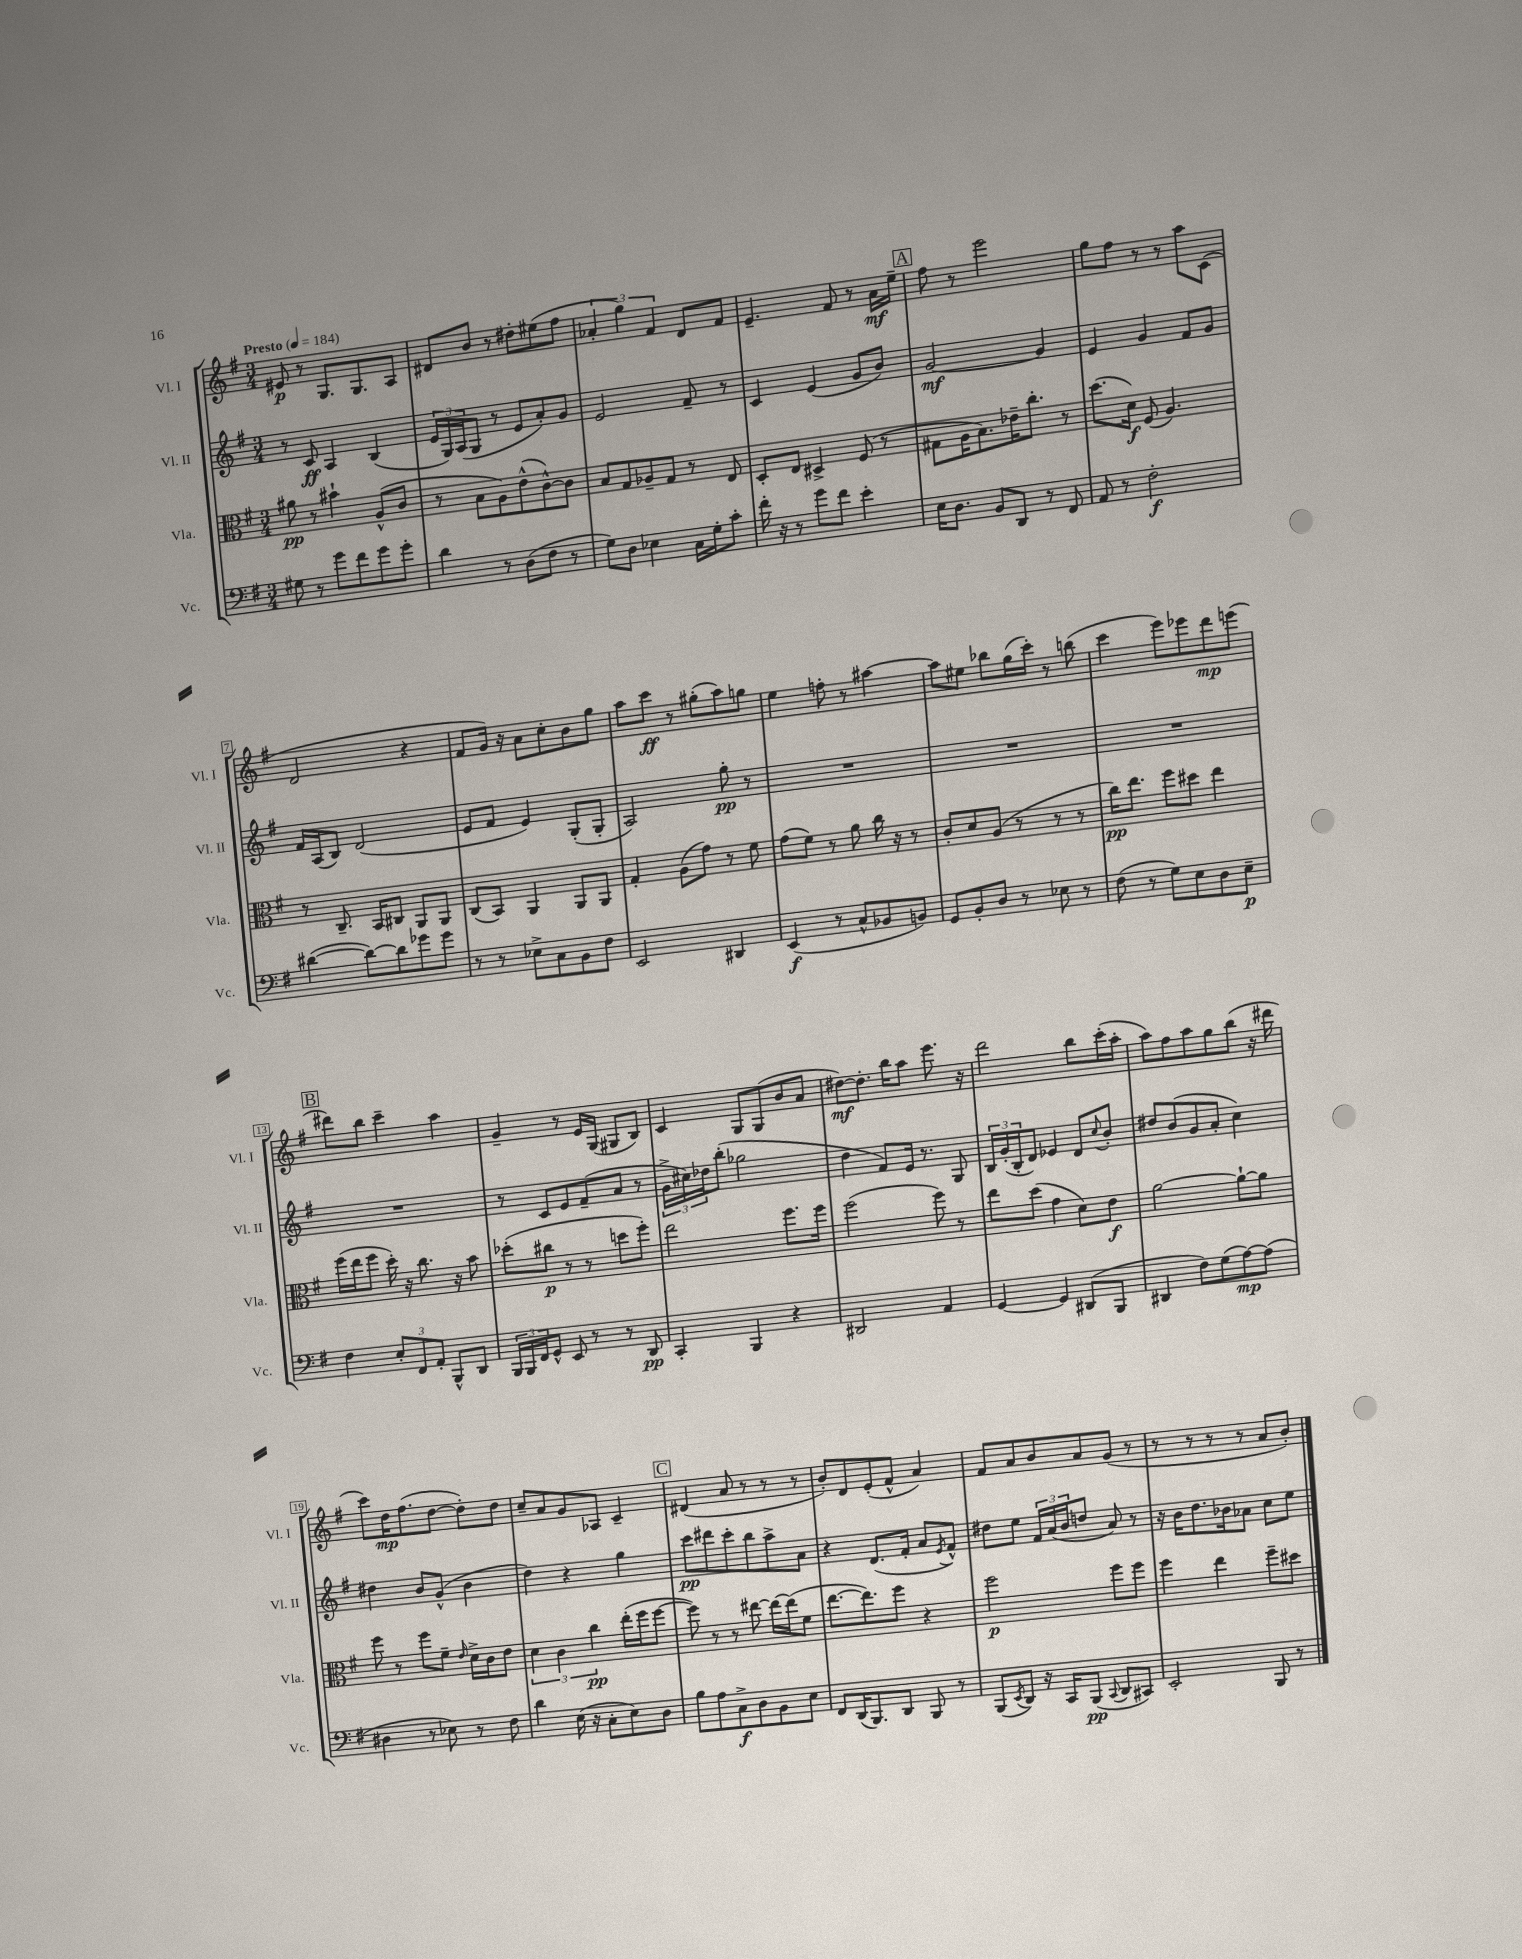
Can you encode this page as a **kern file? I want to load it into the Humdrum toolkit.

**kern	**kern	**kern	**kern
*staff4	*staff3	*staff2	*staff1
*clefF4	*clefC3	*clefG2	*clefG2
*k[f#]	*k[f#]	*k[f#]	*k[f#]
*M3/4	*M3/4	*M3/4	*M3/4
*MM184	*MM184	*MM184	*MM184
8G#\	8a#\	8r	8e#/
8r	8r	8c/	8r
8g\L	4b#`\	4A/	8.G/L
8f#\	.	.	.
.	.	.	8.G/
8g\	(8A^^/L	(4B/	.
8g'\J	8c/J	.	8A/J
=	=	=	=
4d\	8r	24e/LL	8d#/L
.	.	24G/)	.
.	.	(24A/J	.
.	8B\L	8G/J	8b/J
8r	8A\)	8r	8r
(8D\L	(8e^^\	8e/L	8dd#'\L
8F#\J	[8c^^\)	8a'/)	(8ee#\
8r	8c\]J	8g/J	8ff#\J
=	=	=	=
8G\L)	8B/L	2e/	6a-'/
8D\J	8G/	.	.
.	.	.	6gg\)
4E-\	8A-~/	.	.
.	.	.	6f#/
.	8G/J	.	.
16C\LL	8r	8f#~/	8d/L
16G'\J	.	.	.
8c'\J	8E/	8r	8f#/J
=	=	=	=
16f#'\	8D'/L	4c/	4.e~/
16r	.	.	.
8r	8E/J	.	.
8g\L	4D#^/	(4e/	.
8f#\J	.	.	8f#/
4e'\	(8F#/	8g/L	8r
.	8r	8b/J)	16a\LL
.	.	.	16ee~\JJ
=	=	=	=
16E\LK	8G#\L	[2g/	8ff#\
8.D\J	.	.	.
.	16A\K	.	8r
.	8.B\)	.	.
8BB/L	.	.	2eee\
8DD/J	16e-~\K	.	.
.	8.cc'\J	.	.
8r	.	4g/]	.
8FF#/	8r	.	.
=	=	=	=
8AA/	(8.dd\L	4e/	8gg\L
8r	.	.	8ff#\J
.	16d\Jk)	.	.
2F#'\	(8F#/	4g/	8r
.	4.A/)	.	8r
.	.	8f#/L	8aa\L
.	.	8g/J	(8c\J
=	=	=	=
([4d#\	8r	16f#/LL	2d/
.	.	(16A/J	.
.	8.C~/	8B/J)	.
8d#\_L)	.	(2d/	.
.	16BB/LK	.	.
8d#\]	8C#/J	.	.
8g-\	8AA/L	.	4r
8g-\J	8AA/J	.	.
=	=	=	=
8r	(8C/L	8e/L	8f#/L
8r	8BB/J)	8f#/J	16g/Jk)
.	.	.	16r
8E-^\L	4AA/	4e/)	8a\L
8C\	.	.	8cc'\
8BB\	8AA/L	(8G'/L	8b\
8F#\J	8AA/J	8G'/J	8gg\J
=	=	=	=
2EE/	4G'/	2A/)	8aa\L
.	.	.	8ccc\J
.	(8A\L	.	8r
.	8g\J)	.	(8gg#'\L
4DD#/	8r	8gg'\	8aa\)
.	8f#\	8r	8gg\J
=	=	=	=
(4EE/	(8g\L	2.r	4ee\
.	8f#\J)	.	.
8r	8r	.	8ff'\
8C^^/L	8a\	.	8r
8BB-/	16cc\	.	[4aa#\
.	16r	.	.
8BB/J)	8r	.	.
=	=	=	=
8GG/L	8c'/L	2.r	8aa#\]L
8BB'/	8d/	.	8ee#\J
8D/J	(8A/J	.	8bb-\L
8r	8r	.	(16gg\L
.	.	.	16ccc'\JJ)
8E-\	8r	.	8r
8r	8r	.	(8bb\
=	=	=	=
(8F#\	16cc\LK)	2.r	4ccc\
.	8.ee\J	.	.
8r	.	.	.
8G\L)	8ff#\L	.	8eee\L)
8E\	8dd#\J	.	8eee-\
8D\	4ee\	.	8ddd\
8E~\J	.	.	(8eee\J
=	=	=	=
4F#\	(16ff#\LL	2.r	8ddd#\L)
.	16ee\J	.	.
.	8ff#\J	.	8bb\J
12E'/L	16dd'\)	.	4ccc~\
.	16r	.	.
12FF#/	.	.	.
.	8.cc\	.	.
12AA'/J	.	.	.
8BBB^^/L	.	.	4aa\
.	16r	.	.
8DD/J	8b\	.	.
=	=	=	=
24BBB/LL	(8dd-'\L	8r	4g~/
24BBB/	.	.	.
24FF#/J	.	.	.
8GG^^/J	8cc#\J	8c/L	.
8EE/	8r	8e/	8r
8r	8r	(8f#~/	16e/LL
.	.	.	(16G/JJ
8r	8dd\L	8a/J	8G#/L
8DD/	8ff#'\J)	8r	8B/J)
=	=	=	=
4CC'/	2ee\	24g^\LL	4c/
.	.	24cc#\)	.
.	.	24dd-\J	.
.	.	(8bb'\J	.
4BBB/	.	2gg-\	8G/L
.	.	.	(8G/
4r	8.ff#\L	.	8b/
.	.	.	8a/J
.	16ff#\Jk	.	.
=	=	=	=
2DD#/	(2ff#\	4dd\	[8dd#\L)
.	.	.	8.dd#'\]J
.	.	8f#/L)	.
.	.	.	16bb\LK
.	.	16e/Jk	8aa\J
.	.	8.r	.
4AA/	8ff#\)	.	8.eee\
.	8r	8G/	.
.	.	.	16r
=	=	=	=
[4GG/	8ee\L	24B/LL	2ddd\
.	.	(24g'/	.
.	.	24B'/J	.
.	(8dd\J	8d/J)	.
4GG/]	4g\	4e-/	.
(8DD#/L	8d\L)	8d/L	8bb\L
.	.	8qqcc/	.
8BBB/J	8e\J	8b'/J	(16ccc'\L
.	.	.	16aa'\JJ
=	=	=	=
4DD#/	[2a\	8dd#/L	8aa\L)
.	.	(8b/	8ff#\
8F#\L)	.	8g/	8aa\
(8G\	.	8a'/J	8gg\
[8A\)	8a`\_L	4cc\)	(8bb\J
(8A\]J	8a\]J	.	16r
.	.	.	16ddd#\
=	=	=	=
4D#\	8ff#\	4dd#\	8ccc\L)
.	8r	.	16dd\K
.	.	.	(8.ff#\
8r	8ff#\L	8b/L	.
8E-\)	8f#~\J	(8g^^/J	[8dd\J
.	16qqe/	.	.
8r	16d^\LL	4b\	8dd'\]L)
.	16c\J	.	.
8F#\	8e\J	.	8dd\J
=	=	=	=
4d\	6d\	4dd\)	8cc~/L
.	.	.	8a/
.	6c\	.	.
(16E\	.	4r	8g/
16r	.	.	.
.	6cc\	.	.
8C'\L	.	.	8A-/J
8E\)	(16ee'\LL	4gg\	4c~/
.	16ff#\J	.	.
8D\J	[8ff#\J	.	.
=	=	=	=
8B\L	8ff#\])	8ccc\L	(4d#/
8A\	8r	8ddd#\	.
8C^\	8r	8ccc'\	8a/
8D\	[8ee#\	8bb\	8r
8BB\	16ee#\_LL	8aa^\	8r
.	(16ee#\]J	.	.
8E\J	8f#\J	8a\J	8r
=	=	=	=
8FF#/L	[8.ee\L	4r	8b'/L)
(16DD/K	.	.	8d/
8.BBB/)	8.ee\])	.	.
.	.	(8.d/L	(8e'/
8DD/J	8ff#\J	.	8f#^^/J
.	.	16f#'/Jk	.
8BBB/	4r	8a/L	4a/)
.	.	8qe/	.
8r	.	8f#^^/J)	.
=	=	=	=
(8BBB/L	2ff#\	8dd#\L	8f#/L
8qEE/	.	.	.
8DD/J)	.	8ee\J	8a/
16r	.	24f#/LL	8b/
.	.	(24a/	.
16CC/LK	.	.	.
.	.	24b/J	.
(8BBB/J	.	8dd/J	8a/
8qqCC/	.	.	.
8DD/L	8ff#\L	8a/)	(8g/J
8CC#/J)	8ff#\J	8r	8r
=	=	=	=
2EE'/	4ff#\	16r	8r
.	.	16b\LK	.
.	.	8.dd\	8r
.	4ee\	.	8r
.	.	16b-\k	.
.	.	8a-\J	8r
8BBB/	8ff#~\L	8cc\L	8a/L
8r	8dd#\J	8ee\J	8b'/J)
==	==	==	==
*-	*-	*-	*-
